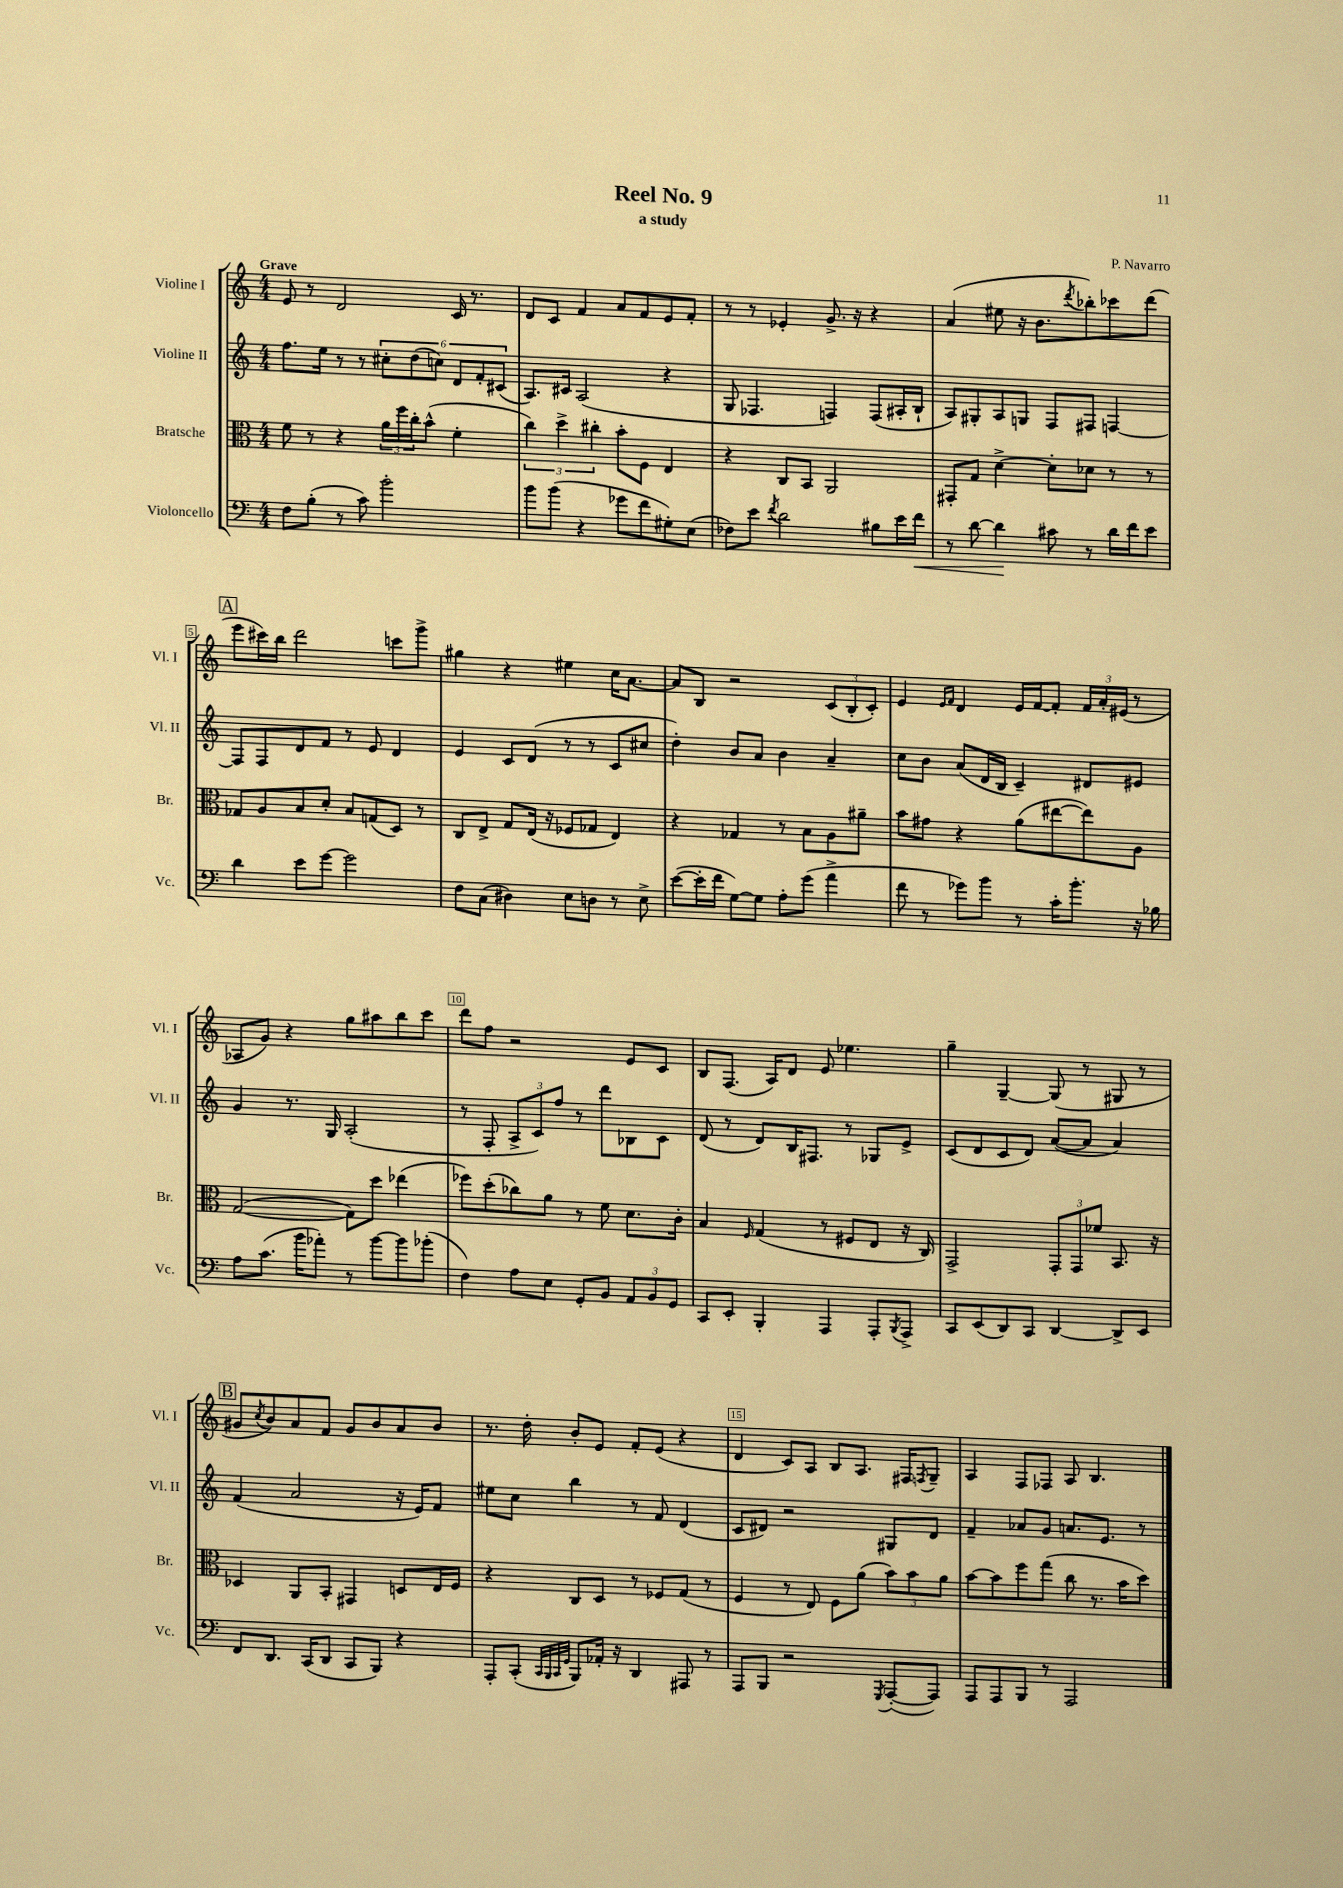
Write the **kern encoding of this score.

**kern	**dynam	**kern	**kern	**kern
*part4	*part4	*part3	*part2	*part1
*staff4	*staff4	*staff3	*staff2	*staff1
*I"Violoncello	*	*I"Bratsche	*I"Violine II	*I"Violine I
*I'Vc.	*	*I'Br.	*I'Vl. II	*I'Vl. I
*clefF4	*	*clefC3	*clefG2	*clefG2
*k[]	*	*k[]	*k[]	*k[]
*M4/4	*	*M4/4	*M4/4	*M4/4
=1	=1	=1	=1	=1
!	!	!	!	!LO:TX:a:B:t=Grave
8F\L	.	8f\	8.ff\L	8e/
(8B'\J	.	8r	.	8r
.	.	.	16ee\Jk	.
8r	.	4r	8r	2d/
8c\)	.	.	8r	.
2b'\	.	24a\LL	12cc#X'\L	.
.	.	24ff\	.	.
.	.	24cc'\J	(12dd\	.
.	.	(8b^^\J	.	.
.	.	.	12ccn\J)	.
.	.	4f'\	12d/L	16c/
.	.	.	.	8.r
.	.	.	12f'/	.
.	.	.	(12c#X/J	.
=2	=2	=2	=2	=2
8b\L	.	6cc\)	8.A/L)	8d/L
(8b\J	.	.	.	8c/J
.	.	6dd^\	.	.
.	.	.	16c#X/Jk	.
4r	.	.	(2A/	4f/
.	.	6cc#X'\	.	.
8g-X\L	.	8b'\L	.	8a/L
8f\	.	8F\J	.	8f/
8G#X'\)	.	4E/	4r	8e/
(8E\J	.	.	.	8f'/J
=3	=3	=3	=3	=3
8F-X\L)	.	4r	8G/	8r
8e\J	.	.	4.F-X/	8r
8qf/	.	.	.	.
2d\	.	8C/L	.	4e-X'/
.	.	8BB/J	.	.
.	.	2AA/	4Fn/)	8.g^/
.	.	.	.	16r
8B#X\L	.	.	(8F/L	4r
16e\L	.	.	16A#X'/L	.
!	!LO:HP:b	!	!	!
16f\JJ	<	.	16B`/JJ	.
=4	=4	=4	=4	=4
8r	.	8GG#X'/L	8A/L)	(4a/
[8d\	.	8G/J	8G#X'/	.
4d\]	.	[4d^\	8A/	8ee#X\
.	.	.	8Gn/J	16r
.	.	.	.	8.b\L
8c#X\	[	8d'\L]	8F/L	.
.	.	.	.	8qddd/
8r	.	8d-X\J	8F#X/J	8bb-X'\)
16d\LL	.	8r	[4Fn/	8ccc-X\
16f\J	.	.	.	.
8e\J	.	8r	.	(8ddd\J
!!LO:LB:g=z
!!LO:REH:place=s1:t=A
=5	=5	=5	=5	=5
4d\	.	8G-X/L	8F/L]	8eee\L
.	.	8A/	8F/	16ccc#X\L)
.	.	.	.	16bb\JJ
8e\L	.	8B/	8d/	2ddd\
[8g\J	.	8d'/J	8f/J	.
2g\]	.	8B/L	8r	.
.	.	(8Gn/	8e/	.
.	.	8D/J)	4d/	8cccn\L
.	.	8r	.	8ggg^\J
=6	=6	=6	=6	=6
8F\L	.	8C/L	4e/	4gg#X\
(8C\J	.	8E^/J	.	.
4D#X\)	.	8G/L	8c/L	4r
.	.	(16E/Jk	(8d/J	.
.	.	16r	.	.
8E\L	.	8F-X/L	8r	4ee#X\
8Dn\J	.	8G-X/J	8r	.
8r	.	4E/)	8c/L	16cc\KL
.	.	.	.	[8.a\J
8E^\	.	.	8cc#X/J	.
=7	=7	=7	=7	=7
([8e\L	.	4r	4dd'\)	8a/L]
16e'\L]	.	.	.	8B/J
16f\JJ	.	.	.	.
[8G\L)	.	4G-X/	8b/L	2r
8G\J]	.	.	8a/J	.
8A'\L	.	8r	4b\	.
(8g\J	.	8B\L	.	.
4a^\	.	8A\	4a~/	(12c/L
.	.	.	.	12B'/
.	.	8a#X~\J	.	.
.	.	.	.	12c'/J)
=8	=8	=8	=8	=8
8f\	.	8b\L	8cc\L	4e/
8r	.	8g#X\J	8b\J	.
.	.	.	.	16qqe/LL
.	.	.	.	16qqf/JJ
8g-X\L)	.	4r	(8a/L	4d/
8b\J	.	.	16d/L	.
.	.	.	16B/JJ	.
8r	.	(8a\L	4c~/)	16e/LL
.	.	.	.	[16f/J
16c'\KL	.	[8ee#X\	.	8f'/J]
8.b'\J	.	.	.	.
.	.	8ee#\])	8d#X/L	24f/LL
.	.	.	.	24a'/
.	.	.	.	(24e#X/JJ
16r	.	8A\J	8e#X/J	8r
16B-X\	.	.	.	.
!!LO:LB:g=z
=9	=9	=9	=9	=9
8A\L	.	([2G/	4g/	8A-X/L
(8.c\J	.	.	.	8g/J)
.	.	.	8.r	4r
16b\KL	.	.	.	.
8a-X'\J)	.	.	.	.
.	.	.	16G/	.
8r	.	8G\L])	(2A'/	8gg\L
[8b\L	.	8dd\J	.	8aa#X\
8b\]	.	(4ee-X\	.	8bb\
(8b-X'\J	.	.	.	8ccc\J
=10	=10	=10	=10	=10
4F\)	.	8ff-X\L)	8r	8ddd\L
.	.	(8dd'\	8F'/	8ff\J
8A\L	.	8cc-X\)	12A^/L	2r
.	.	.	12c/)	.
8E\J	.	8a\J	.	.
.	.	.	12ff/J	.
8GG'/L	.	8r	8r	.
8BB/J	.	8f\	8ddd\L	.
12AA/L	.	8.d\L	8B-X\	8e/L
12BB/	.	.	.	.
.	.	.	8c\J	8c/J
12GG/J	.	.	.	.
.	.	16c'\Jk	.	.
=11	=11	=11	=11	=11
8CC/L	.	4B/	(8d/	8B/L
8EE'/J	.	.	8r	(8.F/J
.	.	16qqF/	.	.
4BBB'/	.	(4G/	8d/L)	.
.	.	.	.	16A/KL)
.	.	.	16B/K	8d/J
.	.	.	8.F#X/J	.
4AAA/	.	8r	.	8e/
.	.	8F#X/L	8r	4.ee-X\
8AAA'/L	.	8E/J	8G-X/L	.
8qBBB/	.	.	.	.
8AAA^/J	.	16r	8e^/J	.
.	.	16C/)	.	.
=12	=12	=12	=12	=12
8CC/L	.	2GG^/	(8c/L	4gg~\
(8EE/	.	.	8d/	.
8DD/)	.	.	8c/	[4G~/
8CC/J	.	.	8d/J)	.
[4DD/	.	12GG'/L	([8a/L	(8G/]
.	.	12GG/	.	.
.	.	.	8a/J]	8r
.	.	12f-X/J	.	.
8DD^/L]	.	8.BB/	4a/)	8G#X/
8EE/J	.	.	.	8r
.	.	16r	.	.
!!LO:LB:g=z
!!LO:REH:place=s1:t=B
=13	=13	=13	=13	=13
8FF/L	.	4D-X/	(4f/	8g#X/L
.	.	.	.	8qcc/
8.DD/J	.	.	.	8b/)
.	.	8AA/L	2a/	8a/
(16CC/KL	.	.	.	.
8DD/J	.	8BB'/J	.	8f/J
8CC/L	.	4GG#X/	.	8g#/L
8BBB/J)	.	.	.	8b/
4r	.	8Dn/L	16r	8a/
.	.	.	16e/KL)	.
.	.	16E/L	8f/J	8b/J
.	.	16F/JJ	.	.
=14	=14	=14	=14	=14
8AAA'/L	.	4r	8ee#X\L	8.r
(8CC'/J	.	.	8cc\J	.
.	.	.	.	16dd'\
32qqCC/LLL	.	.	.	.
32qqBBB/	.	.	.	.
32qqCC/	.	.	.	.
32qqGG/JJJ	.	.	.	.
8BBB/L)	.	8C/L	4bb\	8b'/L
16AA-X'/Jk	.	8D/J	.	8e/J
16r	.	.	.	.
4DD/	.	8r	8r	8f'/L
.	.	8F-X/L	8f/	(8e/J
8AAA#X/	.	(8G/J	(4d/	4r
8r	.	8r	.	.
=15	=15	=15	=15	=15
8AAA/L	.	4F/	8c/L	4d/
8BBB/J	.	.	8d#X/J)	.
2r	.	8r	2r	8c/L)
.	.	8E/)	.	8A/J
.	.	8F\L	.	8B/L
.	.	(8a\J	.	8.A/J
8qGGG/	.	.	.	.
([8AAA'/L	.	12b\L)	8G#X/L	.
.	.	.	.	16F#X/KL
.	.	12b\	.	.
.	.	.	.	8qFn/
8AAA/J])	.	.	8d#/J	8G~/J
.	.	12a\J	.	.
=16	=16	=16	=16	=16
8AAA/L	.	[8b\L	4f~/	4A/
8AAA/	.	8b\]	.	.
8BBB/J	.	8ff\	8a-X/L	8F/L
8r	.	(8gg\J	8g/J	8F-X/J
2AAA/	.	8cc\	8.an/L	8A/
.	.	8.r	.	4.B/
.	.	.	8.e/J	.
.	.	16b\KL	.	.
.	.	8dd\J)	8r	.
==	==	==	==	==
*-	*-	*-	*-	*-
